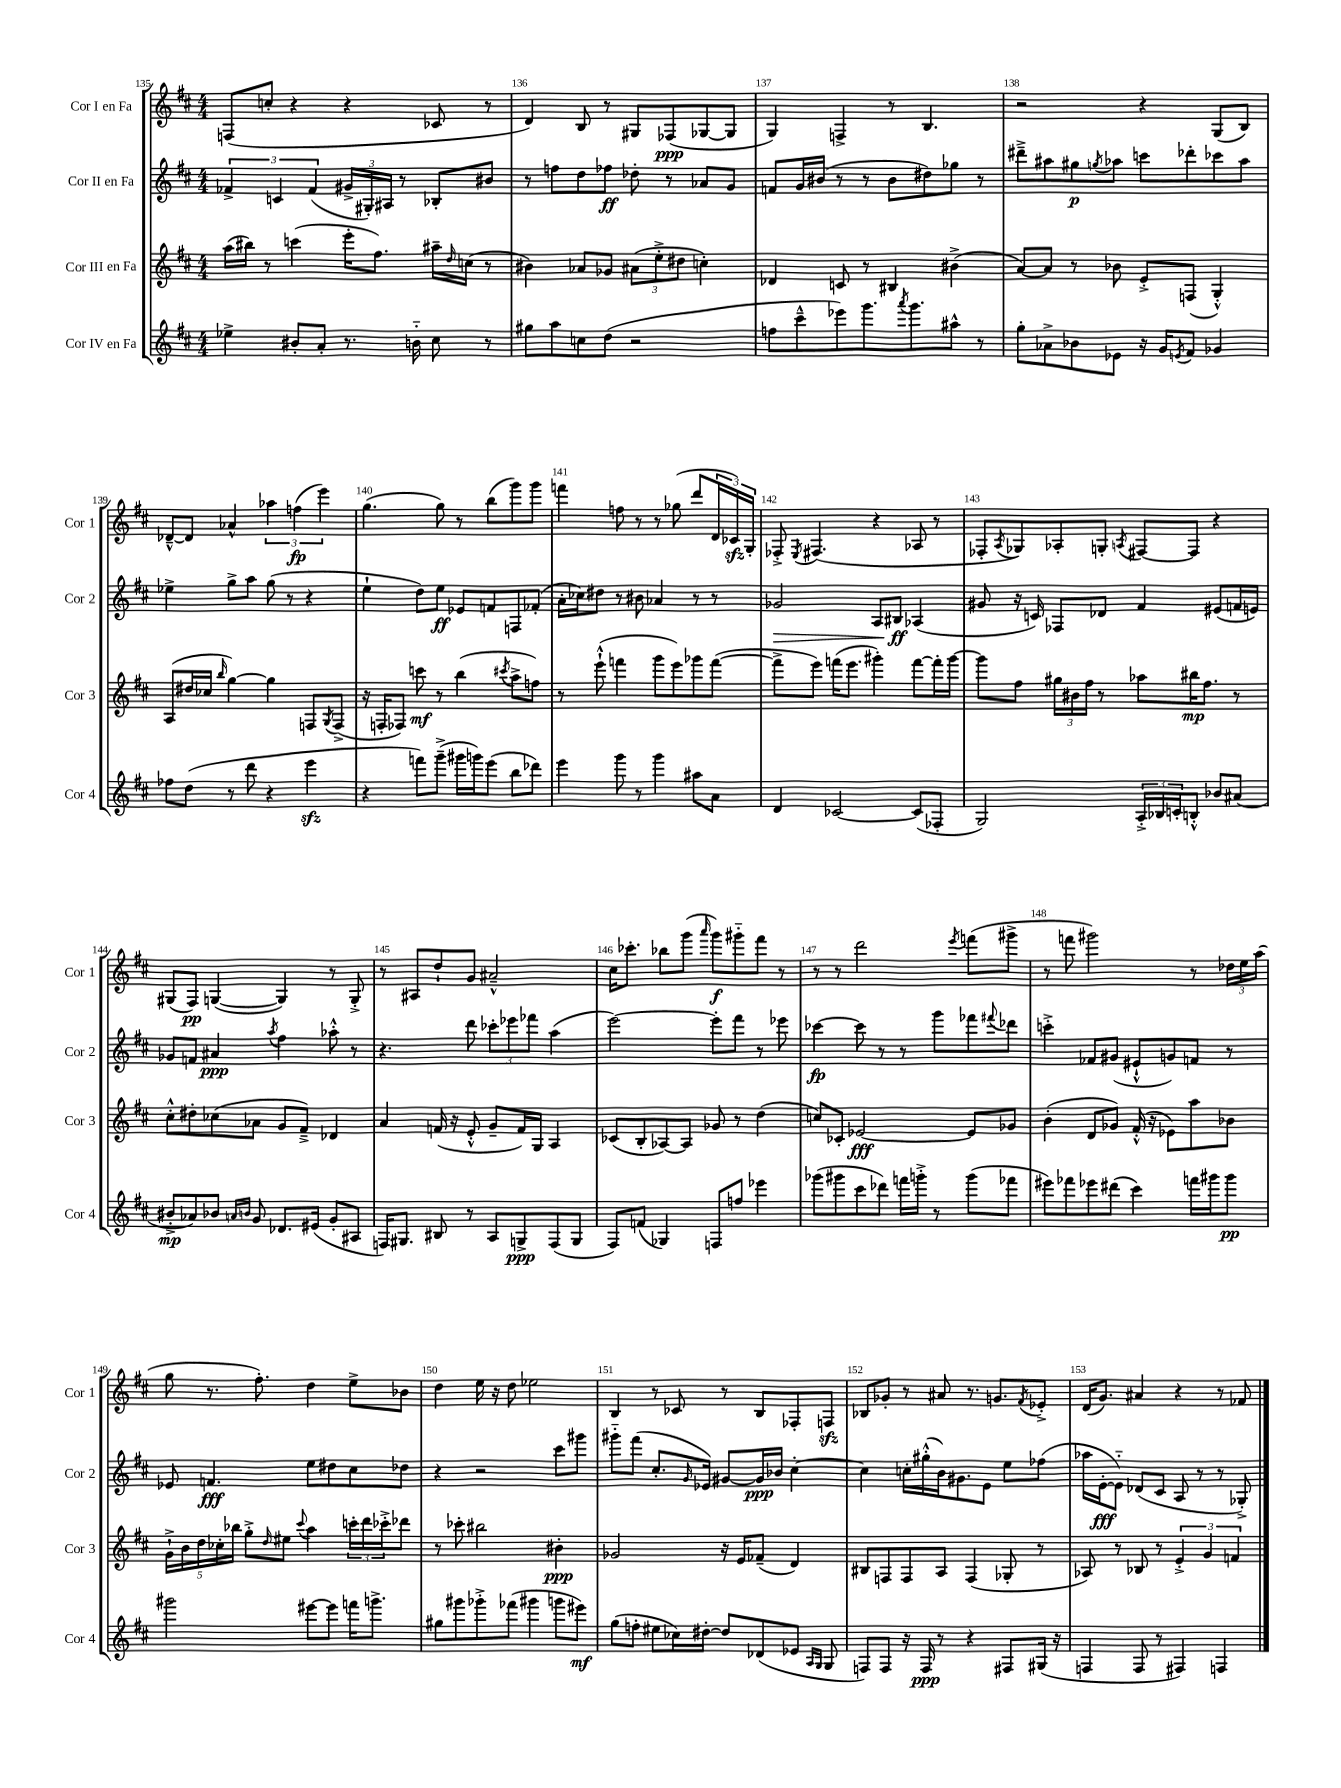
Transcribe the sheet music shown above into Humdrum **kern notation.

**kern	**kern	**kern	**kern
*staff4	*staff3	*staff2	*staff1
*clefG2	*clefG2	*clefG2	*clefG2
*k[f#c#]	*k[f#c#]	*k[f#c#]	*k[f#c#]
*M4/4	*M4/4	*M4/4	*M4/4
4ee-^\	(16aa\LL	6f-^/	(8F/L
.	16bb#\JJ)	.	.
.	8r	.	8cc'/J
.	.	6c/	.
8b#'/L	(4ccc\	.	4r
.	.	(6f-/	.
8a'/J	.	.	.
8.r	16eee'\LK	24g#^/LL	4r
.	.	24G#'/)	.
.	8.ff#\J)	.	.
.	.	24A#/JJ	.
.	.	8r	.
16b'~\	.	.	.
8cc#\	16aa#~\LL	8B-'/L	8c-/
.	16qqdd/	.	.
.	(16cc\JJ	.	.
8r	8r	8b#/J	8r
=	=	=	=
8gg#\L	4b#\)	8r	4d/)
8aa\	.	8ff\L	.
8cc\	8a-/L	8dd\	8B/
(8dd\J	8g-/J	8ff-\J	8r
2r	(12a#\L	8dd-'\	8G#/L
.	12ee'^\	.	.
.	.	8r	(8F-/
.	12dd#\J	.	.
.	4cc'\)	8a-/L	[8G-/
.	.	8g/J	8G-/]J
=	=	=	=
8ff\L	4d-/	8f/L	4G/)
8ccc#~^^\	.	16g/L	.
.	.	(16b#/JJ	.
8eee-\)	8c/	8r	4F^/
8.ggg\	8r	8r	.
.	4B#/	8b#\L	8r
8qaaa/	.	.	.
8.ggg\	.	.	.
.	.	8dd#\)	4.B/
8aa#^^\J	(4b#^\	8gg-\J	.
8r	.	8r	.
=	=	=	=
8gg'\L	[8a/L)	8ddd#~^\L	2r
8a-^\	8a/]J	8aa#\	.
8b-\	8r	8gg#\	.
.	.	8qgg/	.
8e-\J	8b-\	8aa-\J	.
16r	8e'^/L	8ccc\L	4r
16g/LK	.	.	.
8qe/	.	.	.
8f#/J	(8F/J	8ddd-'\	.
4g-/	4G'^^/)	8ccc-\	(8G/L
.	.	8aa-\J	8B/J)
=	=	=	=
8ff-\L	(8A/L	4ee-^\	[8d-~^^/L
(8dd\J	16dd#/L	.	8d-/]J
.	16cc-/JJ	.	.
.	16qqbb/	.	.
8r	[4gg\)	8gg^\L	4a-^^/
8ddd\	.	8aa\J	.
4r	4gg\]	(8gg\	6aa-\
.	.	8r	.
.	.	.	(6ff\
4eee\	8F/L	4r	.
.	.	.	6eee\)
.	8qG/	.	.
.	(8F^/J	.	.
=	=	=	=
4r	16r	4ee`\	(4.gg\
.	16F'/LK	.	.
.	8F-/J)	.	.
8fff\L)	8ccc\	8dd\L)	.
(8ggg~^\J	8r	8ee\J	8gg\)
16ggg#\LL	(4bb\	8e-/L	8r
16ggg\J)	.	.	.
(8eee\J	.	8f/	(8bb\L
.	8qccc#/	.	.
8bb\L	8aa^\L	8F/	8ggg\)
8ddd-\J)	8ff\J)	(8f-'/J	8ggg\J
=	=	=	=
4eee\	8r	16a'\LL	4fff\
.	.	16cc-\J)	.
.	(8eee`^^\	8dd#\J	.
8ggg\	4fff\	8r	8ff\
8r	.	8b#\	8r
4ggg\	8ggg\L	4a-/	8r
.	8eee\)	.	(8gg-\
8aa#\L	8ggg-\	8r	8ddd/L
8a\J	([8fff\J	8r	24d/L
.	.	.	24c-/)
.	.	.	24G'/JJ
=	=	=	=
4d/	8fff^\]L	2g-/	8F-'^/
.	.	.	8qE/
.	8eee\J)	.	(4.F#/
[2c-/	(16fff\LK	.	.
.	8.eee\J	.	.
.	4ggg#'\)	8A/L	4r
.	.	8B#/J	.
(8c-/]L	[8fff\L	(4A-/	8A-/
8F-'/J	16fff'\]L	.	8r
.	[16ggg#\JJ	.	.
=	=	=	=
2G/)	8ggg#\]L	8g#/	8F-'/L
.	.	.	8qA/
.	8ff#\J	16r	8G-/)
.	.	16c/)	.
.	24gg#\LL	8F-/L	8A-'/
.	24b#\	.	.
.	24ff#\JJ	.	.
.	8r	8d-/J	8G'/J
.	.	.	8qA/
24A'^/LL	8aa-\L	4f#/	[8F#/L
24B-/	.	.	.
24c'/J	.	.	.
8B'^^/J	16bb#\K	.	8F#/]J
.	8.ff#\J	.	.
8b-/L	.	(8e#/L	4r
(8a#/J	8r	16f/L	.
.	.	16e/JJ)	.
=	=	=	=
8b#'^/L	8cc#'^^\L	8g-/L	(8G#/L
8a-/)	8dd#'\	8f/J	8F#/J)
8b-/J	(8cc-\	4a#/	([4G/
16qqa/LL	.	.	.
16qqb/JJ	.	.	.
8g/	8a-\J	.	.
.	.	8qaa/	.
8.d-/L	8g/L	4ff#\	4G/])
.	8f#~^/J)	.	.
(16e#/Jk	.	.	.
8g'/L	4d-/	8aa-'^^\	8r
8A#/J	.	8r	8G'^/
=	=	=	=
16F/LK)	4a/	4.r	8r
8.G#/J	.	.	.
.	.	.	8A#/L
8B#/	(16f/	.	8dd`/
.	16r	.	.
8r	8e'^^/	8ddd\	8g/J
8A/L	8g~/L	12ccc-'\L	2a#~^^/
.	.	12eee-\	.
8G^/	16f/L)	.	.
.	.	12fff-\J	.
.	16G/JJ	.	.
(8F/	4A/	(4aa\	.
8G/J	.	.	.
=	=	=	=
8F#/L)	(8c-/L	[2eee\)	16cc#\LK
.	.	.	8.ccc-'\J
(8f/J	8B'/	.	.
4G-/)	[8A-/)	.	8bb-\L
.	8A-/]J	.	(8ggg\J
.	.	.	16qqaaa/
8F/L	8g-/	8eee'\]L	8ggg\L)
8ff/J	8r	8fff#\J	8ggg#'~\
4eee-\	(4dd\	8r	8fff#\J
.	.	8eee-\	8r
=	=	=	=
(8ggg-\L	8cc/L)	[4ccc-\	8r
8ggg#\	8c-'/J	.	8r
8ccc#\	[2e-/	8ccc-\]	2ddd\
8ddd-\J)	.	8r	.
16fff\LL	.	8r	.
16ggg'^\JJ	.	.	.
8r	.	8ggg\L	.
.	.	.	8qeee/
(8ggg\L	8e-/]L	8fff-\	(8fff\L
.	.	8qqfff#/	.
8fff-\J	8g-/J	8ddd-\J	8ggg#^\J
=	=	=	=
8eee#\L)	(4b'\	4ccc'^\	8r
8fff-\	.	.	8fff\
8eee-\	8d/L	8f-/L	2ggg#\)
(8ddd#\J	8g-/J)	(8g#/J	.
4ccc#\)	(16f#'^^/	8e#`^^/L	.
.	16r	.	.
.	8e-\L)	8g/)	.
16fff\LL	8aa\	8f/J	8r
16ggg#\J	.	.	.
8ggg#\J	8b-\J	8r	24dd-\LL
.	.	.	24ee\
.	.	.	(24aa\JJ
=	=	=	=
2ggg#\	20g`^\LL	8e-/	8gg\
.	20b\	.	.
.	20dd\	.	.
.	.	4.f/	8.r
.	20cc-'\	.	.
.	20bb-\JJ	.	.
.	8gg'^\L	.	.
.	.	.	8.ff#'\)
.	16qqdd/	.	.
.	8ee#\J	.	.
.	8qqccc#/	.	.
[8eee#\L	4aa\	8ee\L	4dd\
8eee#\]J	.	8dd#\	.
16fff\LK	24ccc'\LL	8cc#\	8ee^\L
.	24ddd\	.	.
8.ggg^\J	.	.	.
.	24ccc-'^\J	.	.
.	8ddd-\J	8dd-\J	8b-\J
=	=	=	=
8gg#\L	8r	4r	4dd\
8ggg#\	8ccc-'\	.	.
8ggg-'^\	2bb#\	2r	16ee\
.	.	.	16r
(8fff-\J	.	.	8dd\
4ggg#\	.	.	2ee-\
8ggg\L	4b#'\	8ccc#\L	.
8eee#\J)	.	8ggg#\J	.
=	=	=	=
(8gg\L	2g-/	8ggg#'~\L	4B/
8ff'\J	.	(8fff#\J	.
8ee#\L	.	8.cc#'/L	8r
16cc-\L)	.	.	8c-/
.	.	16qqg/	.
[16dd#'\JJ	.	16e-/Jk)	.
8dd#/]L	16r	[8g#/L	8r
.	16e/LK	.	.
(8d-/	(8f-~/J	16g#/]L	8B/L
.	.	16b-/JJ	.
8e-/J	4d/)	[4cc#'\	8F-'/
16qqA/LL	.	.	.
16qqG/JJ	.	.	.
8G/	.	.	8F/J
=	=	=	=
8F/L)	8B#/L	4cc#\]	8B-/L
8F/J	8F/	.	8g-'/J
16r	8F/	16cc'\LL	8r
16F/	.	(16gg#'^^\	.
8r	8A/J	16b\J)	8a#/
.	.	8.g#\	.
4r	(4F/	.	8.r
.	.	8e\J	.
.	.	.	8.g/L
8F#/L	8G-'/	8ee\L	.
.	.	.	8qf#/
(16G#/Jk	8r	(8ff-\J	8e-'^/J
16r	.	.	.
=	=	=	=
4F/	8A-/)	16aa-\LL	(16d/LK
.	.	[16e'\J	8.g/J)
.	8r	8e'~\]J)	.
8F/	8B-/	(8d-/L	4a#/
8r	8r	8c#/J	.
4F#/)	6e'^/	8A/	4r
.	.	8r	.
.	6g/	.	.
4F/	.	8r	8r
.	6f/	.	.
.	.	8G-'^/)	8f-/
==	==	==	==
*-	*-	*-	*-
